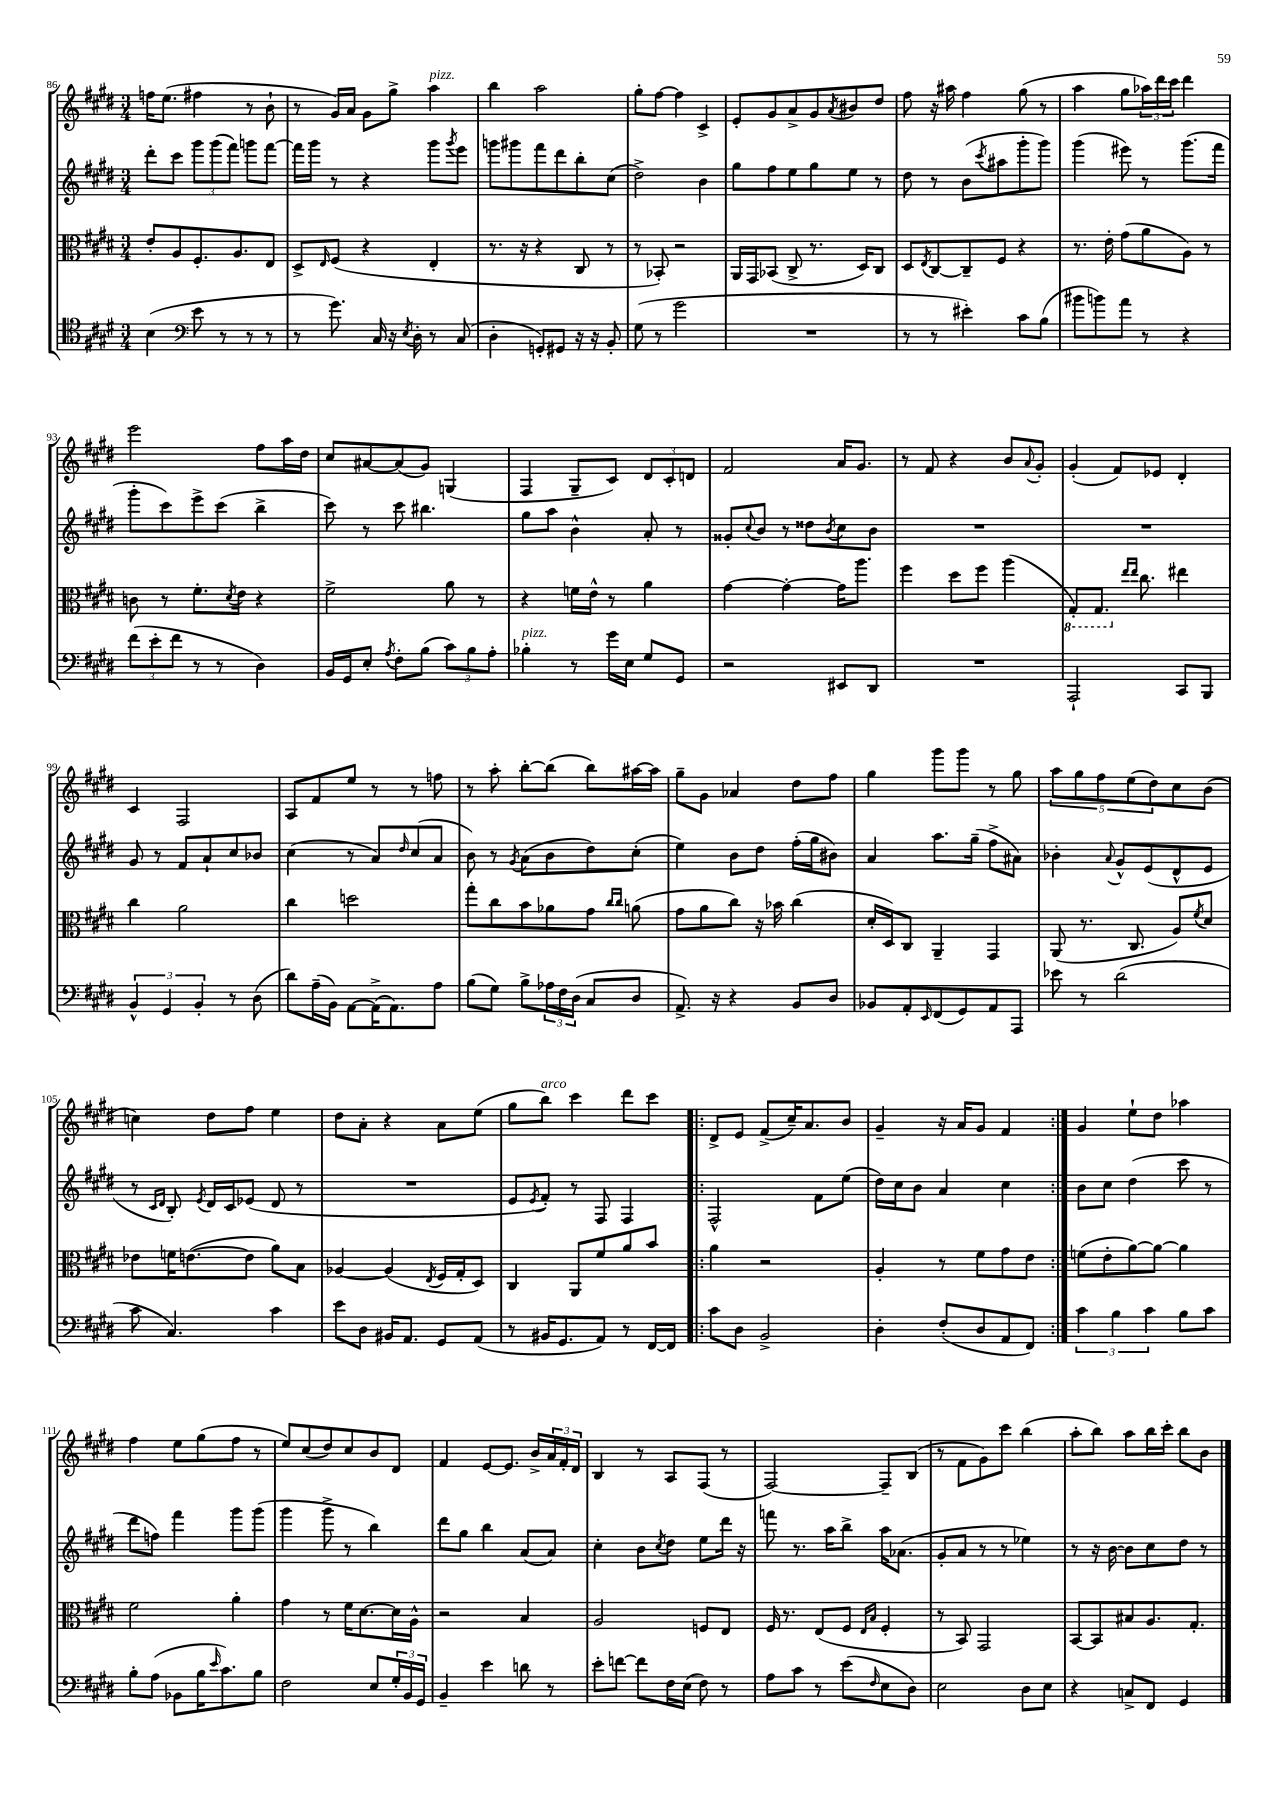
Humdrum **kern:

**kern	**kern	**kern	**kern
*part4	*part3	*part2	*part1
*staff4	*staff3	*staff2	*staff1
*clefC4	*clefC3	*clefG2	*clefG2
*k[f#c#g#d#]	*k[f#c#g#d#]	*k[f#c#g#d#]	*k[f#c#g#d#]
*M3/4	*M3/4	*M3/4	*M3/4
=86	=86	=86	=86
(4B\	8e'/L	8ddd#'\L	16ffn\KL
.	.	.	(8.ee\J
.	8A/	8ccc#\J	.
*clefF4	*	*	*
8e\	8.F#'/	12ggg#\L	4ff#X\
.	.	(12ggg#\	.
8r	.	.	.
.	.	12fff#\J)	.
.	8.A/	.	.
8r	.	8gggn\L	8r
8r	8E/J	[8fff#\J	8b`\
=87	=87	=87	=87
8r	8D#^/L	16fff#\LL]	8r
.	.	16ggg#\JJ	.
.	16qqE/	.	.
8.g#\)	(8F#/J	8r	16g#/LL)
.	.	.	16a/JJ
.	4r	4r	8g#\L
16C#/	.	.	.
16r	.	.	8gg#^\J
8qE/	.	.	.
16D#'\	.	.	.
!	!	!	!LO:TX:a:i:t=pizz.
8r	4E'/	8ggg#\L	4aa\
.	.	8qggg#/	.
(8C#/	.	8eee\J	.
=88	=88	=88	=88
4D#'\	8.r	8gggn\L	4bb\
.	.	8ggg#X\	.
.	16r	.	.
8GGn'/L)	4r	8fff#\	2aa\
8GG#X/J	.	8ddd#\	.
16r	8C#/	8bb'\	.
16r	.	.	.
8BB'/	8r	(8cc#\J	.
=89	=89	=89	=89
(8G#\	8r	2dd#^\)	8gg#'\L
8r	8BB-X'/)	.	[8ff#\J
2g#\	2r	.	4ff#\]
.	.	4b\	4c#^/
=90	=90	=90	=90
2.r	16AA/LL	8gg#\L	8e'/L
.	16GG#/J	.	.
.	(8BB-X/J	8ff#\	8g#/
.	8C#^/	8ee\	8a^/
.	8.r	8gg#\	8g#/
.	.	.	8qa/
.	.	8ee\J	8b#X/
.	16D#/KL)	.	.
.	8C#/J	8r	8dd#/J
=91	=91	=91	=91
8r	8D#/L	8dd#\	8ff#\
.	8qE/	.	.
8r	[8C#/	8r	16r
.	.	.	16aa#X\
4e#X'\)	8C#~/]	(8b\L	4ff#\
.	.	8qccc#/	.
.	8F#/J	8aa#X\	.
8c#\L	4r	8ggg#'\	(8gg#\
(8B\J	.	8ggg#\J)	8r
=92	=92	=92	=92
8b#X\L	8.r	(4ggg#\	4aa\
8bn\)	.	.	.
.	16e'\	.	.
8a\J	(8g#\L	8eee#X\)	8gg#\L
8r	8a\	8r	24aa-X\L)
.	.	.	24ddd#\
.	.	.	24ccc#\JJ
4r	8A\J)	(8.ggg#\L	4ddd#\
.	8r	.	.
.	.	16fff#\Jk	.
!!LO:LB:g=z
=93	=93	=93	=93
(12f#\L	8cn\	8ggg#'\L	2eee\
12e'\	.	.	.
.	8r	8ccc#\)	.
12f#\J	.	.	.
8r	8.f#'\L	8eee^\	.
8r	.	(8ccc#\J	.
.	8qd#/	.	.
.	16e\Jk	.	.
4D#\)	4r	4bb^\	8ff#\L
.	.	.	16aa\L
.	.	.	16dd#\JJ
=94	=94	=94	=94
16BB/LL	2f#^\	8ccc#\)	8cc#/L
16GG#/J	.	.	.
8E'/J	.	8r	[8a#X/
8qA/	.	.	.
8F#'\L	.	8ccc#\	(8a#/]
(8B\J	.	4.bb#X\	8g#/J)
12c#\L)	8a\	.	(4Gn/
12B\	.	.	.
.	8r	.	.
12A'\J	.	.	.
=95	=95	=95	=95
!LO:TX:a:i:t=pizz.	!	!	!
4B-X'\	4r	8gg#\L	4F#/
.	.	8aa\J	.
8r	16fn\LL	4b^^\	8G#~/L
.	16e^^\JJ	.	.
16g#\LL	8r	.	8c#/J)
16E\JJ	.	.	.
8G#/L	4a\	8a'/	12d#/L
.	.	.	12c#'/
8GG#/J	.	8r	.
.	.	.	12dn/J
=96	=96	=96	=96
2r	[4g#\	8g##X'/L	2f#/
.	.	8qqcc#/	.
.	.	8b/J	.
.	4g#'\_	8r	.
.	.	8dd##X\L	.
.	.	8qb/	.
8EE#X/L	16g#\KL]	8cc#\	16a/KL
.	8.aa\J	.	8.g#/J
8DD#/J	.	8b\J	.
=97	=97	=97	=97
2.r	4ff#\	2.r	8r
.	.	.	8f#/
.	8dd#\L	.	4r
.	8ff#\J	.	.
.	(4aa\	.	8b/L
.	.	.	8qqa/
.	.	.	8g#'/J
=98	=98	=98	=98
*	*8ba	*	*
2AAA`/	8GG#'/L)	2.r	(4g#'/
.	8.GG#/J	.	.
.	.	.	8f#/L)
*	*X8ba	*	*
.	16qqee/LL	.	.
.	16qqee/JJ	.	.
.	8.cc#\	.	.
.	.	.	8e-X/J
8CC#/L	4ee#X\	.	4d#'/
8BBB/J	.	.	.
!!LO:LB:g=z
=99	=99	=99	=99
6BB^^/	4cc#\	8g#/	4c#/
.	.	8r	.
6GG#/	.	.	.
.	2a\	8f#/L	2F#/
6BB'/	.	.	.
.	.	8a`/	.
8r	.	8cc#/	.
(8D#\	.	8b-X/J	.
=100	=100	=100	=100
8d#\L)	4cc#\	(4cc#\	8A/L
(16A~\L	.	.	8f#/
16BB\JJ)	.	.	.
[8AA\L	2ddn\	8r	8ee/J
(16AA^\K]	.	8a/L)	8r
8.AA\)	.	.	.
.	.	16qqdd#/	.
.	.	(8cc#/	8r
8A\J	.	8a/J	8ffn\
=101	=101	=101	=101
(8B\L	8gg#'\L	8b\)	8r
8G#\J)	8cc#\	8r	8aa'\
.	.	8qg#/	.
8B^\L	8b\	(8a\L	[8bb'\L
24A-X\L	8a-X\	8b\	(8bb\J]
24F#\	.	.	.
(24D#\JJ	.	.	.
8C#/L	8g#\J	8dd#\)	8bb\L)
.	16qqcc#/LL	.	.
.	16qqcc#/JJ	.	.
8D#/J	(8an\	(8cc#'\J	[16aa#X\L
.	.	.	16aa#\JJ]
=102	=102	=102	=102
8.AA^/)	8g#\L	4ee\)	8gg#~\L
.	8a\	.	8g#\J
16r	.	.	.
4r	8cc#\J)	8b\L	4a-X/
.	16r	8dd#\J	.
.	16b-X\	.	.
8BB/L	(4cc#\	(16ff#'\LL	8dd#\L
.	.	16gg#\J	.
8D#/J	.	8b#X\J)	8ff#\J
=103	=103	=103	=103
8BB-X/L	16d#'/LL	4a/	4gg#\
.	16D#/J)	.	.
8AA'/	8C#/J	.	.
16qqEE/	.	.	.
(8FF#/	4AA~/	8.aa\L	8ggg#\L
8GG#/)	.	.	8ggg#\J
.	.	(16gg#~\Jk	.
8AA/	4GG#/	8ff#^\L	8r
8AAA/J	.	8a#X\J)	8gg#\
=104	=104	=104	=104
8e-X\	(8AA/	4b-X'\	10aa\L
.	.	.	10gg#\
8r	8.r	.	.
.	.	.	10ff#\
.	.	8qqa/	.
(2d#\	.	8g#^^/L	.
.	.	.	(10ee\
.	8.C#/	.	.
.	.	(8e/	.
.	.	.	10dd#\)
.	8A/L)	8d#^^/	8cc#\
.	8qf#/	.	.
.	8d#/J	8e/J	(8b\J
!!LO:LB:g=z
=105	=105	=105	=105
8c#\	8e-X\L	8r	4ccn\)
.	.	16qqc#/LL	.
.	.	16qqd#/JJ	.
4.C#/)	16fn\K	8B'/)	.
.	([8.en\	.	.
.	.	8qe/	.
.	.	16d#/LL	8dd#\L
.	.	16c#/J	.
.	8e\J]	(8e-X/J	8ff#\J
4c#\	8a\L)	8d#/	4ee\
.	8B\J	8r	.
=106	=106	=106	=106
8e\L	[4A-X/	2.r	8dd#\L
8D#\J	.	.	8a'\J
16BB#X/KL	(4A-/]	.	4r
8.AA/J	.	.	.
.	8qE/	.	.
8GG#/L	16F#/LL	.	8a\L
.	16G#'/J	.	.
(8AA/J	8D#/J)	.	(8ee\J
=107	=107	=107	=107
8r	4C#/	8e/L	8gg#\L
.	.	8qe/	.
!	!	!	!LO:TX:a:i:t=arco
16BB#X/KL	.	8f#'/J)	8bb\J)
8.GG#/	.	.	.
.	8AA/L	8r	4ccc#\
8AA/J)	8f#/	8F#/	.
8r	8a/	4F#/	8ddd#\L
[16FF#/LL	8b/J	.	8ccc#\J
16FF#/JJ]	.	.	.
=108!|:	=108!|:	=108!|:	=108!|:
8c#\L	4a\	2F#^^/	8d#^/L
8D#\J	.	.	8e/J
2BB^/	2r	.	(8f#^/L
.	.	.	16cc#~/K)
.	.	.	8.a/
.	.	8f#\L	.
.	.	(8ee\J	8b/J
=109	=109	=109	=109
4D#'\	4A'/	16dd#\LL)	4g#~/
.	.	16cc#\J	.
.	.	8b\J	.
(8F#'/L	8r	4a/	16r
.	.	.	16a/KL
8D#/	8f#\L	.	8g#/J
8AA/	8g#\	4cc#\	4f#/
8FF#/J)	8e\J	.	.
=110:|!	=110:|!	=110:|!	=110:|!
6c#\	(8fn\L	8b\L	4g#/
.	8e'\	8cc#\J	.
6B\	.	.	.
.	[8a\)	(4dd#\	8ee`\L
6c#\	.	.	.
.	8a\J_	.	8dd#\J
8B\L	4a\]	8ccc#\	4aa-X\
8c#\J	.	8r	.
!!LO:LB:g=z
=111	=111	=111	=111
8B'\L	2f#\	8ddd#\L	4ff#\
(8A\J	.	8ffn\J)	.
8BB-X\L	.	4fff#\	8ee\L
16B\K	.	.	(8gg#\
16qqe/	.	.	.
8.c#\)	.	.	.
.	4a'\	8ggg#\L	8ff#\J
8B\J	.	(8ggg#\J	8r
=112	=112	=112	=112
2F#\	4g#\	4ggg#\	8ee/L)
.	.	.	(8cc#/
.	8r	8ggg#^\	8dd#/)
.	16f#\KL	8r	8cc#/
.	[8.d#\	.	.
8E/L	.	4bb\)	8b/
24G#'/L	16d#\L]	.	8d#/J
24BB/	.	.	.
.	16A^^\JJ	.	.
24GG#/JJ	.	.	.
=113	=113	=113	=113
4BB~/	2r	8ddd#\L	4f#/
.	.	8gg#\J	.
4e\	.	4bb\	[8e/L
.	.	.	8.e/J]
8dn\	4B/	(8a/L	.
.	.	.	16b^/LL
8r	.	8a/J)	24a/
.	.	.	24f#'/
.	.	.	24d#/JJ
=114	=114	=114	=114
8e'\L	2A/	4cc#'\	4B/
[8fn\J	.	.	.
8f\L]	.	8b\L	8r
.	.	8qcc#/	.
16F#\L	.	8dd#\J	8A/L
(16E\JJ	.	.	.
8F#\)	8Fn/L	8ee\L	(8F#/J
8r	8E/J	16ddd#\Jk	8r
.	.	16r	.
=115	=115	=115	=115
8A\L	16F#/	8fffn\	[2F#/)
.	8.r	.	.
8c#\J	.	8.r	.
8r	(8E/L	.	.
.	.	16aa\KL	.
(8e\L	8F#/J	8bb^\J	.
.	16qqE/LL	.	.
16qqF#/	16qqB/JJ	.	.
8E\	4F#'/	16aa\KL	8F#~/L]
.	.	(8.a-X\J	.
8D#\J)	.	.	(8B/J
=116	=116	=116	=116
2E\	8r	8g#'/L	8r
.	8BB/)	8a/J	8f#\L
.	2GG#/	8r	8g#\)
.	.	8r	8ccc#\J
8D#\L	.	4ee-X\)	(4bb\
8E\J	.	.	.
=117	=117	=117	=117
4r	[8BB/L	8r	8aa'\L
.	8BB/]	16r	8bb\J)
.	.	[16b\	.
8Cn^/L	8B#X/	8b\L]	8aa\L
8FF#/J	8.A/	8cc#\	16bb\L
.	.	.	16ccc#'\JJ
4GG#/	.	8dd#\J	8bb\L
.	8.G#'/J	.	.
.	.	8r	8b\J
==	==	==	==
*-	*-	*-	*-
